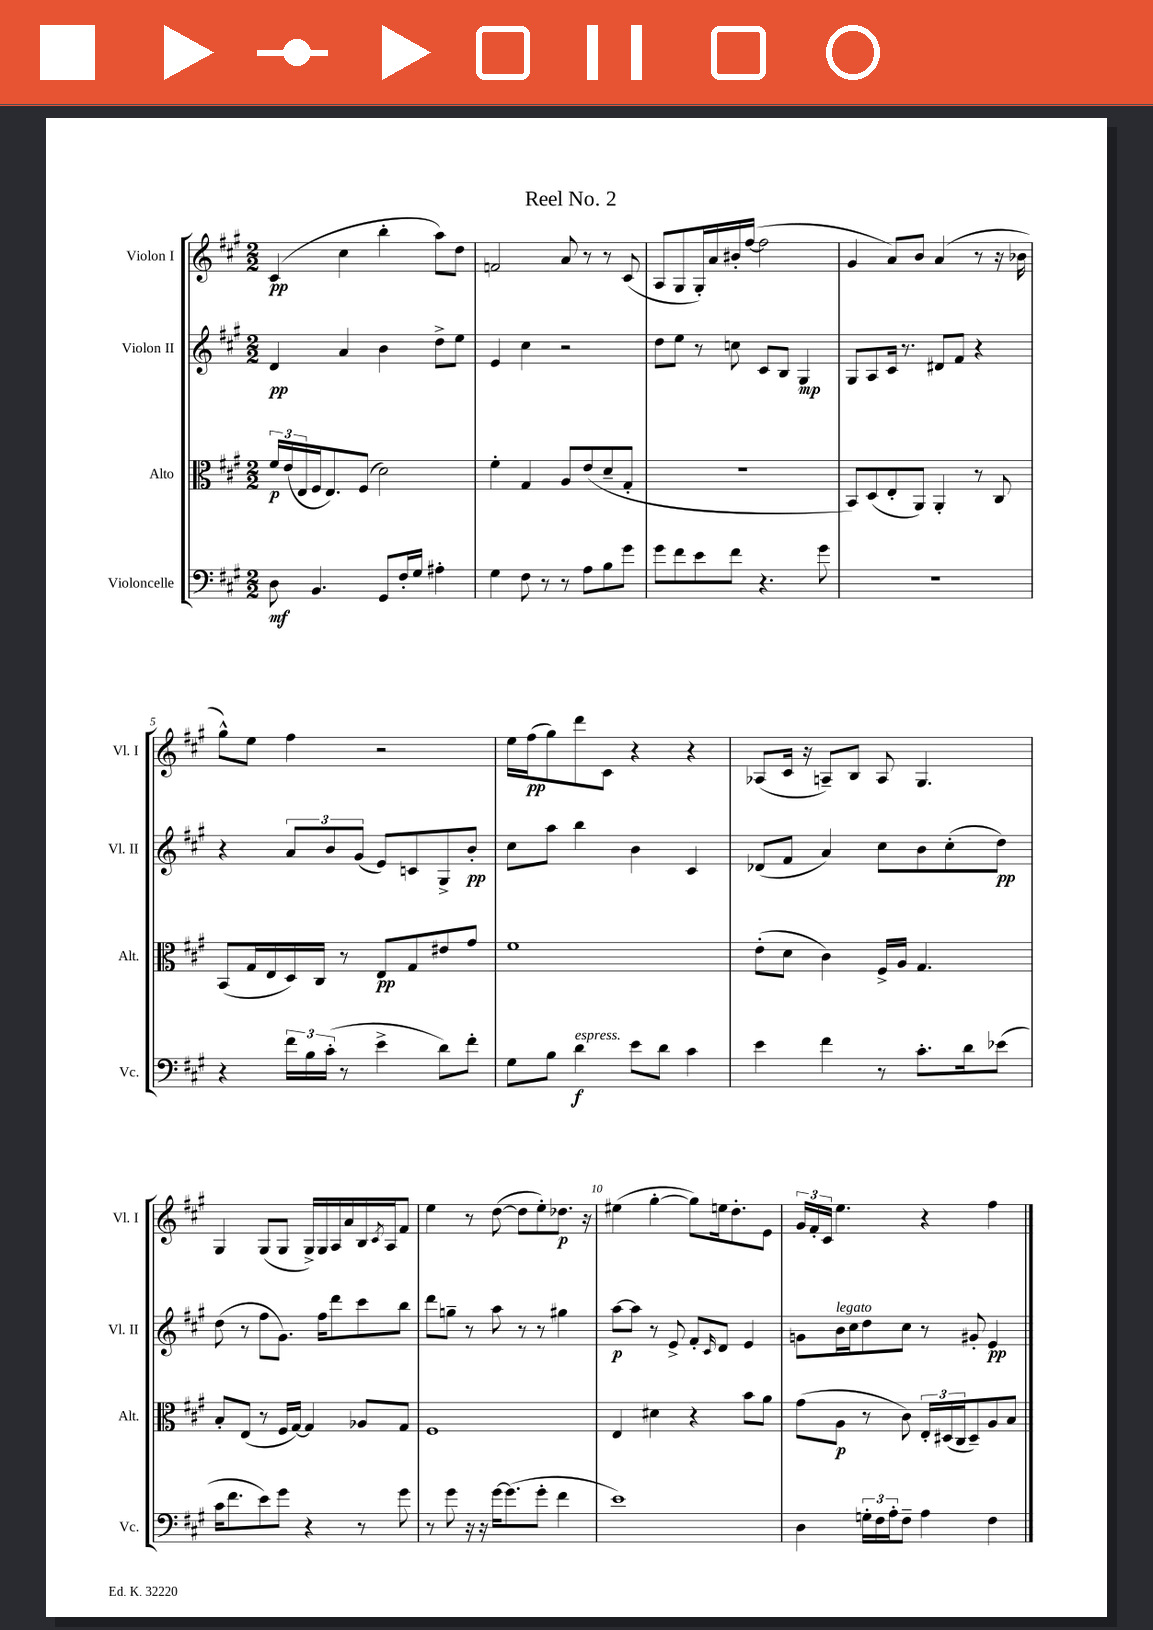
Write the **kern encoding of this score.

**kern	**dynam	**kern	**dynam	**kern	**dynam	**kern	**dynam
*part4	*part4	*part3	*part3	*part2	*part2	*part1	*part1
*staff4	*staff4	*staff3	*staff3	*staff2	*staff2	*staff1	*staff1
*I"Violoncelle	*	*I"Alto	*	*I"Violon II	*	*I"Violon I	*
*I'Vc.	*	*I'Alt.	*	*I'Vl. II	*	*I'Vl. I	*
*clefF4	*	*clefC3	*	*clefG2	*	*clefG2	*
*k[f#c#g#]	*	*k[f#c#g#]	*	*k[f#c#g#]	*	*k[f#c#g#]	*
*M2/2	*	*M2/2	*	*M2/2	*	*M2/2	*
=1	=1	=1	=1	=1	=1	=1	=1
8D\	mf	24f#/LL	p	4d/	pp	(4c#/	pp
.	.	(24e/	.	.	.	.	.
.	.	24E/	.	.	.	.	.
4.BB/	.	16F#/J	.	.	.	.	.
.	.	8.E/)	.	.	.	.	.
.	.	.	.	4a/	.	4cc#\	.
.	.	(8F#/J	.	.	.	.	.
8GG#/L	.	2d\)	.	4b\	.	4bb'\	.
16F#'/L	.	.	.	.	.	.	.
16G#/JJ	.	.	.	.	.	.	.
4A#X'\	.	.	.	8dd^\L	.	8aa\L)	.
.	.	.	.	8ee\J	.	8dd\J	.
=2	=2	=2	=2	=2	=2	=2	=2
4G#\	.	4f#'\	.	4e/	.	2fn/	.
8F#\	.	4G#/	.	4cc#\	.	.	.
8r	.	.	.	.	.	.	.
8r	.	8A/L	.	2r	.	8a/	.
8A\L	.	(8e/	.	.	.	8r	.
8B\	.	8d~/	.	.	.	8r	.
8g#\J	.	8G#'/J	.	.	.	(8c#/	.
=3	=3	=3	=3	=3	=3	=3	=3
8g#\L	.	1r	.	8dd\L	.	8A/L	.
8f#\	.	.	.	8ee\J	.	8G#/	.
8e\	.	.	.	8r	.	16G#'/L)	.
.	.	.	.	.	.	16a/	.
8f#\J	.	.	.	8ccn\	.	16b#X'/	.
.	.	.	.	.	.	([16ff#/JJ	.
4.r	.	.	.	8c#/L	.	2ff#\]	.
.	.	.	.	8B/J	.	.	.
.	.	.	.	4G#/	mp	.	.
8g#\	.	.	.	.	.	.	.
=4	=4	=4	=4	=4	=4	=4	=4
1r	.	8BB/L)	.	8G#/L	.	4g#/	.
.	.	(8D/	.	8A/	.	.	.
.	.	8E'/	.	16c#/Jk	.	8a/L)	.
.	.	.	.	8.r	.	.	.
.	.	8AA/J)	.	.	.	8b/J	.
.	.	4AA'/	.	8d#X/L	.	(4a/	.
.	.	.	.	8f#/J	.	.	.
.	.	8r	.	4r	.	8r	.
.	.	8C#/	.	.	.	16r	.
.	.	.	.	.	.	16b-X\	.
!!LO:LB:g=z
=5	=5	=5	=5	=5	=5	=5	=5
4r	.	(8BB/L	.	4r	.	8gg#^^\L)	.
.	.	16G#/L	.	.	.	8ee\J	.
.	.	16E/	.	.	.	.	.
24f#\LL	.	16D/)	.	12a/L	.	4ff#\	.
24B\	.	.	.	.	.	.	.
.	.	16C#/JJ	.	.	.	.	.
(24c#'\JJ	.	.	.	12b/	.	.	.
8r	.	8r	.	.	.	.	.
.	.	.	.	(12g#/J	.	.	.
4e^\	.	8E/L	pp	8e/L)	.	2r	.
.	.	8G#/	.	8cn/	.	.	.
8d\L)	.	8e#X/	.	8G#^/	.	.	.
8f#'\J	.	8g#/J	.	8b'/J	pp	.	.
=6	=6	=6	=6	=6	=6	=6	=6
8G#\L	.	1f#	.	8cc#\L	.	16ee\LL	.
.	.	.	.	.	.	(16ff#\J	pp
8B\J	.	.	.	8aa\J	.	8gg#\)	.
!LO:TX:a:i:t=espress.	!	!	!	!	!	!	!
4d\	f	.	.	4bb\	.	8ddd\	.
.	.	.	.	.	.	8c#\J	.
8e\L	.	.	.	4b\	.	4r	.
8d\J	.	.	.	.	.	.	.
4c#\	.	.	.	4c#/	.	4r	.
=7	=7	=7	=7	=7	=7	=7	=7
4e\	.	(8e'\L	.	(8d-X/L	.	(8A-X/L	.
.	.	8d\J	.	8f#/J	.	16c#/Jk	.
.	.	.	.	.	.	16r	.
4f#\	.	4c#\)	.	4a/)	.	8An~/L)	.
.	.	.	.	.	.	8B/J	.
8r	.	16F#^/LL	.	8cc#\L	.	8A/	.
.	.	16A/JJ	.	.	.	.	.
8.c#'\L	.	4.G#/	.	8b\	.	4.G#/	.
.	.	.	.	(8cc#'\	.	.	.
16d\k	.	.	.	.	.	.	.
(8e-X\J	.	.	.	8dd\J)	pp	.	.
!!LO:LB:g=z
=8	=8	=8	=8	=8	=8	=8	=8
16c#\KL	.	8B'/L	.	(8dd\	.	4G#/	.
8.f#\	.	.	.	.	.	.	.
.	.	(8E/J	.	8r	.	.	.
8e\)	.	8r	.	8ff#\L	.	(8G#/L	.
8g#\J	.	16F#/LL	.	8.g#\J)	.	8G#/J	.
.	.	[16G#/JJ)	.	.	.	.	.
4r	.	4G#/]	.	.	.	16G#^/LL)	.
.	.	.	.	16ff#\KL	.	16G#/	.
.	.	.	.	8ddd\	.	16A/	.
.	.	.	.	.	.	16a/	.
8r	.	8A-X/L	.	8ccc#\	.	16B/	.
.	.	.	.	.	.	8qc#/	.
.	.	.	.	.	.	16A/J	.
8g#\	.	8G#/J	.	8bb\J	.	8f#/J	.
=9	=9	=9	=9	=9	=9	=9	=9
8r	.	1F#	.	8ddd\L	.	4ee\	.
8g#\	.	.	.	8ggn~\J	.	.	.
16r	.	.	.	8r	.	8r	.
16r	.	.	.	.	.	.	.
[16g#\KL	.	.	.	8aa\	.	([8dd\	.
(8.g#\]	.	.	.	.	.	.	.
.	.	.	.	8r	.	8dd\L]	.
8g#'\J	.	.	.	8r	.	8ee'\)	.
4f#\	.	.	.	4gg#X\	.	8.dd-X\J	p
.	.	.	.	.	.	16r	.
=10	=10	=10	=10	=10	=10	=10	=10
1e)	.	4E/	.	[8aa\L	p	(4ee#X\	.
.	.	.	.	8aa\J]	.	.	.
.	.	4d#X\	.	8r	.	[4gg#'\	.
.	.	.	.	8e^/	.	.	.
.	.	4r	.	8f#'/L	.	8gg#\L])	.
.	.	.	.	16qqc#/	.	.	.
.	.	.	.	8d/J	.	16een\k	.
.	.	.	.	.	.	8.dd'\	.
.	.	8b\L	.	4e/	.	.	.
.	.	8a\J	.	.	.	8e\J	.
=11	=11	=11	=11	=11	=11	=11	=11
4D\	.	(8g#\L	.	8gn\L	.	24g#/LL	.
.	.	.	.	.	.	24f#'/	.
.	.	.	.	.	.	24c#/JJ	.
!	!	!	!	!LO:TX:a:i:t=legato	!	!	!
.	.	8A\J	p	16b\L	.	4.ee\	.
.	.	.	.	16cc#\J	.	.	.
24Gn'\LL	.	8r	.	8dd\	.	.	.
24F#\	.	.	.	.	.	.	.
24A'\J	.	.	.	.	.	.	.
8F#~\J	.	8c#\)	.	8cc#\J	.	.	.
4A\	.	24E'/LL	.	8r	.	4r	.
.	.	(24D#X/	.	.	.	.	.
.	.	24C#/J	.	.	.	.	.
.	.	8D#~/)	.	8g#X'/	.	.	.
4F#\	.	8A/	.	4e/	pp	4ff#\	.
.	.	8B/J	.	.	.	.	.
==	==	==	==	==	==	==	==
*-	*-	*-	*-	*-	*-	*-	*-
